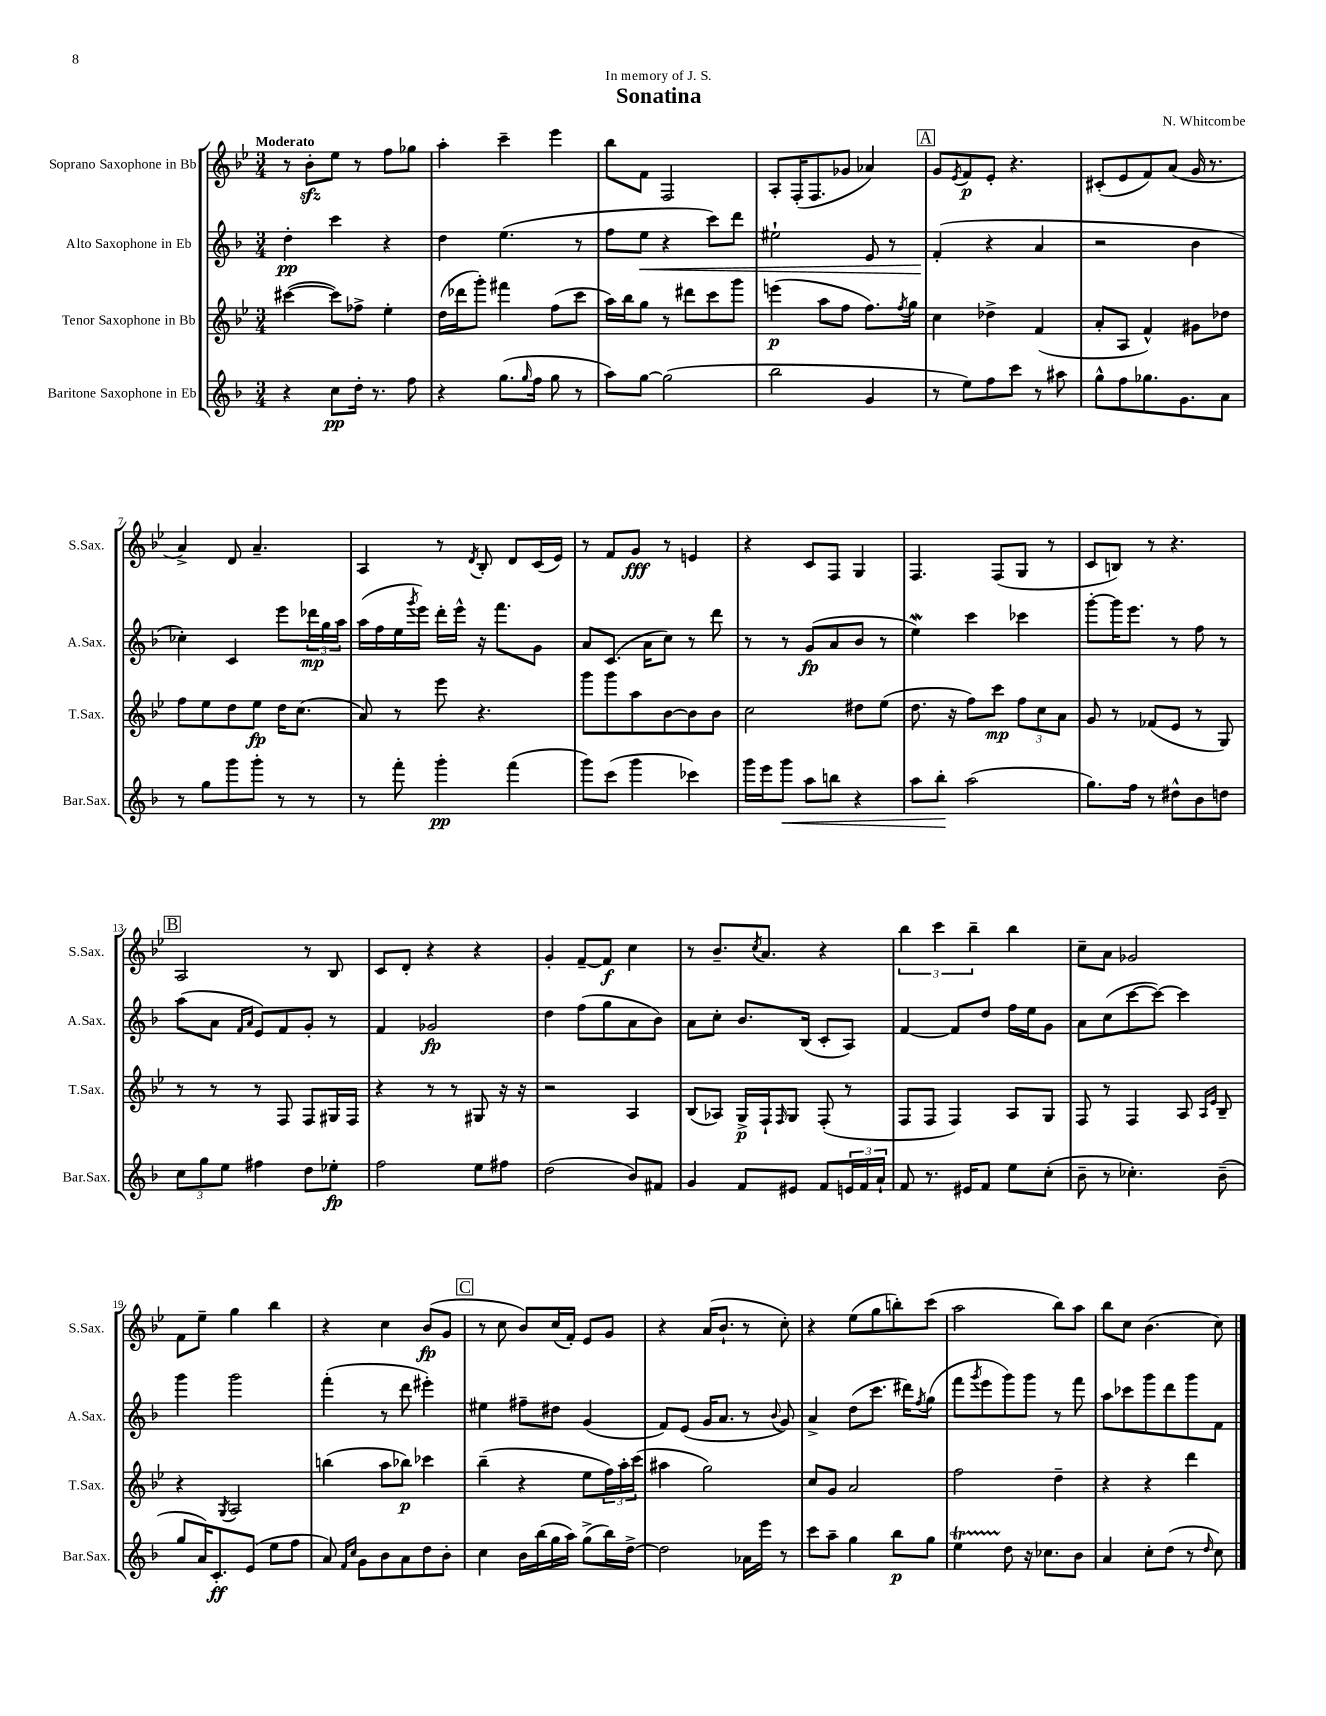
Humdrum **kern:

**kern	**dynam	**kern	**dynam	**kern	**dynam	**kern	**dynam
*part4	*part4	*part3	*part3	*part2	*part2	*part1	*part1
*staff4	*staff4	*staff3	*staff3	*staff2	*staff2	*staff1	*staff1
*I"Baritone Saxophone in Eb	*	*I"Tenor Saxophone in Bb	*	*I"Alto Saxophone in Eb	*	*I"Soprano Saxophone in Bb	*
*I'Bar.Sax.	*	*I'T.Sax.	*	*I'A.Sax.	*	*I'S.Sax.	*
*clefG2	*	*clefG2	*	*clefG2	*	*clefG2	*
*k[b-]	*	*k[b-e-]	*	*k[b-]	*	*k[b-e-]	*
*M3/4	*	*M3/4	*	*M3/4	*	*M3/4	*
=1	=1	=1	=1	=1	=1	=1	=1
!	!	!	!	!	!	!LO:TX:a:B:t=Moderato	!
4r	.	([4ccc#X\	.	4dd'\	pp	8r	.
.	.	.	.	.	.	8b-zz'\L	.
8cc\L	pp	8ccc#\L])	.	4ccc\	.	8ee-\J	.
16dd'\Jk	.	8ff-X^\J	.	.	.	8r	.
8.r	.	.	.	.	.	.	.
.	.	4ee-'\	.	4r	.	8ff\L	.
8ff\	.	.	.	.	.	8gg-X\J	.
=2	=2	=2	=2	=2	=2	=2	=2
4r	.	(16dd\LL	.	4dd\	.	4aa'\	.
.	.	16ddd-X\J	.	.	.	.	.
.	.	8ggg'\J)	.	.	.	.	.
(8.gg\L	.	4fff#X\	.	(4.ee\	.	4ccc~\	.
16qqgg/	.	.	.	.	.	.	.
16ff\Jk	.	.	.	.	.	.	.
8gg\	.	(8ff\L	.	.	.	4eee-\	.
8r	.	8ccc\J	.	8r	.	.	.
=3	=3	=3	=3	=3	=3	=3	=3
8aa\L)	.	16aa\LL)	.	8ff\L	.	8bb-\L	.
.	.	16bb-\J	.	.	.	.	.
!	!	!	!	!	!LO:HP:b	!	!
[8gg\J	.	8gg\J	.	8ee\J	<	8f\J	.
(2gg\]	.	8r	.	4r	.	2F/	.
.	.	8ddd#X\L	.	.	.	.	.
.	.	8ccc\	.	8ccc\L)	.	.	.
.	.	8ggg\J	.	8ddd\J	.	.	.
=4	=4	=4	=4	=4	=4	=4	=4
2bb-\	.	(4eeen\	p	2ee#X`\	.	8A'/L	.
.	.	.	.	.	.	(16F'/K	.
.	.	.	.	.	.	8.F/	.
.	.	8aa\L	.	.	.	.	.
.	.	8ff\J	.	.	.	8g-X/J	.
4g/	.	8.ff\L)	.	8e/	.	4a-X/)	.
.	.	.	.	8r	.	.	.
.	.	8qff/	.	.	.	.	.
.	.	16gg\Jk	.	.	.	.	.
!!LO:REH:place=s1:t=A
=5	=5	=5	=5	=5	=5	=5	=5
8r	.	4cc\	.	(4f'/	.	8g/L	.
.	.	.	.	.	.	8qe-/	.
8ee\L)	.	.	.	.	.	8f/	p
8ff\	.	4dd-X^\	.	4r	[	8e-'/J	.
8ccc\J	.	.	.	.	.	4.r	.
8r	.	(4f/	.	4a/	.	.	.
8aa#X\	.	.	.	.	.	.	.
=6	=6	=6	=6	=6	=6	=6	=6
8gg^^\L	.	8a'/L	.	2r	.	(8c#X'/L	.
8ff\	.	8A/J	.	.	.	8e-/	.
8.gg-X\	.	4f^^/)	.	.	.	8f/)	.
.	.	.	.	.	.	(8a/J	.
8.g\	.	.	.	.	.	.	.
.	.	8g#X\L	.	4b-\	.	16g/	.
.	.	.	.	.	.	8.r	.
8a\J	.	8dd-X\J	.	.	.	.	.
!!LO:LB:g=z
=7	=7	=7	=7	=7	=7	=7	=7
8r	.	8ff\L	.	4cc-X'\)	.	4a^/)	.
8gg\L	.	8ee-\	.	.	.	.	.
8ggg\	.	8dd\	.	4c/	.	8d/	.
8ggg'\J	.	8ee-\J	fp	.	.	4.a~/	.
8r	.	16dd\KL	.	8eee\L	.	.	.
.	.	(8.cc\J	.	.	.	.	.
8r	.	.	.	24ddd-X\L	mp	.	.
.	.	.	.	24gg\	.	.	.
.	.	.	.	24aa\JJ	.	.	.
=8	=8	=8	=8	=8	=8	=8	=8
8r	.	8a/)	.	(16aa\LL	.	4A/	.
.	.	.	.	16ff\	.	.	.
8fff'\	.	8r	.	16ee\	.	.	.
.	.	.	.	8qggg/	.	.	.
.	.	.	.	16eee\JJ)	.	.	.
4ggg'\	pp	8eee-\	.	16ddd'\LL	.	8r	.
.	.	.	.	16eee^^\JJ	.	.	.
.	.	.	.	.	.	8qd/	.
.	.	4.r	.	16r	.	8B-'/	.
.	.	.	.	8.fff\L	.	.	.
(4fff\	.	.	.	.	.	8d/L	.
.	.	.	.	8g\J	.	(16c/L	.
.	.	.	.	.	.	16e-/JJ)	.
=9	=9	=9	=9	=9	=9	=9	=9
8ggg\L)	.	8ggg\L	.	8a/L	.	8r	.
(8ccc\J	.	8ggg\	.	(8.c/J	.	8f/L	.
4ggg\	.	8aa\	.	.	.	8g/J	fff
.	.	.	.	16a\KL	.	.	.
.	.	[8b-\	.	8cc\J)	.	8r	.
4ccc-X\)	.	8b-\]	.	8r	.	4en/	.
.	.	8b-\J	.	8ddd\	.	.	.
=10	=10	=10	=10	=10	=10	=10	=10
16ggg\LL	.	2cc\	.	8r	.	4r	.
16eee\J	.	.	.	.	.	.	.
!	!LO:HP:b	!	!	!	!	!	!
8ggg\J	<	.	.	8r	.	.	.
8aa\L	.	.	.	(8g/L	fp	8c/L	.
8bbn\J	.	.	.	8a/	.	8F/J	.
4r	.	8dd#X\L	.	8b-/J	.	4G/	.
.	.	(8ee-\J	.	8r	.	.	.
=11	=11	=11	=11	=11	=11	=11	=11
8aa\L	.	8.dd\	.	4eeW\)	.	4.F/	.
8bb-'\J	.	.	.	.	.	.	.
.	.	16r	.	.	.	.	.
(2aa\	[	8ff\L)	.	4ccc\	.	.	.
.	.	8ccc\J	mp	.	.	(8F/L	.
.	.	12ff\L	.	4ccc-X\	.	8G/J	.
.	.	12cc\	.	.	.	.	.
.	.	.	.	.	.	8r	.
.	.	12a\J	.	.	.	.	.
=12	=12	=12	=12	=12	=12	=12	=12
8.gg\L)	.	8g/	.	[8ggg'\L	.	8c/L	.
.	.	8r	.	16ggg\K]	.	8Bn/J)	.
16ff\Jk	.	.	.	8.eee\J	.	.	.
8r	.	(8f-X/L	.	.	.	8r	.
8dd#X^^\L	.	8e-/J	.	8r	.	4.r	.
8b-\	.	8r	.	8ff\	.	.	.
8ddn\J	.	8G/)	.	8r	.	.	.
!!LO:LB:g=z
!!LO:REH:place=s1:t=B
=13	=13	=13	=13	=13	=13	=13	=13
12cc\L	.	8r	.	(8aa\L	.	2A/	.
12gg\	.	.	.	.	.	.	.
.	.	8r	.	8a\J	.	.	.
12ee\J	.	.	.	.	.	.	.
.	.	.	.	16qqf/LL	.	.	.
.	.	.	.	16qqa/JJ	.	.	.
4ff#X\	.	8r	.	8e/L)	.	.	.
.	.	8F/	.	8f/	.	.	.
8dd\L	.	8F/L	.	8g'/J	.	8r	.
8ee-X'\J	fp	16G#X/L	.	8r	.	8B-/	.
.	.	16F/JJ	.	.	.	.	.
=14	=14	=14	=14	=14	=14	=14	=14
2ff\	.	4r	.	4f/	.	8c/L	.
.	.	.	.	.	.	8d'/J	.
.	.	8r	.	2g-X/	fp	4r	.
.	.	8r	.	.	.	.	.
8ee\L	.	8G#X/	.	.	.	4r	.
8ff#X\J	.	16r	.	.	.	.	.
.	.	16r	.	.	.	.	.
=15	=15	=15	=15	=15	=15	=15	=15
(2dd\	.	2r	.	4dd\	.	4g'/	.
.	.	.	.	(8ff\L	.	[8f~/L	.
.	.	.	.	8gg\	.	8f/J]	f
8b-/L)	.	4A/	.	8a\	.	4cc\	.
8f#X/J	.	.	.	8b-\J)	.	.	.
=16	=16	=16	=16	=16	=16	=16	=16
4g/	.	(8B-/L	.	8a\L	.	8r	.
.	.	8A-X/J)	.	8cc'\J	.	8.b-~/L	.
8f/L	.	16G^/LL	p	8.b-/L	.	.	.
.	.	.	.	.	.	8qcc/	.
.	.	16F`/J	.	.	.	8.a/J	.
.	.	16qqF/	.	.	.	.	.
8e#X/J	.	8G/J	.	.	.	.	.
.	.	.	.	(16B-/Jk	.	.	.
8f/L	.	(8F'/	.	8c'/L	.	4r	.
24en/L	.	8r	.	8A/J)	.	.	.
24f/	.	.	.	.	.	.	.
24a`/JJ	.	.	.	.	.	.	.
=17	=17	=17	=17	=17	=17	=17	=17
8f/	.	8F/L	.	[4f/	.	6bb-\	.
8.r	.	8F/J	.	.	.	.	.
.	.	.	.	.	.	6ccc\	.
.	.	4F/)	.	8f/L]	.	.	.
16e#X/KL	.	.	.	.	.	.	.
.	.	.	.	.	.	6bb-~\	.
8f/J	.	.	.	8dd/J	.	.	.
8ee\L	.	8A/L	.	16ff\LL	.	4bb-\	.
.	.	.	.	16ee\J	.	.	.
(8cc'\J	.	8G/J	.	8g\J	.	.	.
=18	=18	=18	=18	=18	=18	=18	=18
8b-~\	.	8F/	.	8a\L	.	8cc~\L	.
8r	.	8r	.	(8cc\	.	8a\J	.
4.cc-X'\)	.	4F/	.	[8ccc\	.	2g-X/	.
.	.	.	.	8ccc\J_)	.	.	.
.	.	8A/	.	4ccc\]	.	.	.
.	.	16qqA/LL	.	.	.	.	.
.	.	16qqe-/JJ	.	.	.	.	.
(8b-~\	.	8B-~/	.	.	.	.	.
!!LO:LB:g=z
=19	=19	=19	=19	=19	=19	=19	=19
8gg/L	.	4r	.	4ggg\	.	8f\L	.
16a/K)	.	.	.	.	.	8ee-~\J	.
8.c'/	ff	.	.	.	.	.	.
.	.	8qG/	.	.	.	.	.
.	.	2A/	.	2ggg\	.	4gg\	.
(8e/J	.	.	.	.	.	.	.
8ee\L	.	.	.	.	.	4bb-\	.
8ff\J	.	.	.	.	.	.	.
=20	=20	=20	=20	=20	=20	=20	=20
8a/)	.	(4bbn\	.	(4fff'\	.	4r	.
16qqf/LL	.	.	.	.	.	.	.
16qqcc/JJ	.	.	.	.	.	.	.
8g\L	.	.	.	.	.	.	.
8b-\	.	8aa\L	.	8r	.	4cc\	.
8a\	.	8bb-X\J)	p	8ddd\	.	.	.
8dd\	.	4ccc-X\	.	4eee#X'\)	.	(8b-/L	fp
8b-'\J	.	.	.	.	.	8g/J	.
!!LO:REH:place=s1:t=C
=21	=21	=21	=21	=21	=21	=21	=21
4cc\	.	(4bb-~\	.	4ee#X\	.	8r	.
.	.	.	.	.	.	8cc\	.
16b-\LL	.	4r	.	8ff#X~\L	.	8b-/L)	.
(16bb-\	.	.	.	.	.	.	.
16gg\	.	.	.	8dd#X\J	.	(16cc/L	.
16aa\JJ)	.	.	.	.	.	16f'/JJ)	.
(8gg^\L	.	8ee-\L	.	(4g/	.	8e-/L	.
16bb-\L)	.	24ff\L)	.	.	.	8g/J	.
.	.	24aa'\	.	.	.	.	.
[16dd^\JJ	.	.	.	.	.	.	.
.	.	(24ccc\JJ	.	.	.	.	.
=22	=22	=22	=22	=22	=22	=22	=22
2dd\]	.	4aa#X\	.	8f/L)	.	4r	.
.	.	.	.	(8e/J	.	.	.
.	.	2gg\)	.	16g/KL	.	(16a/KL	.
.	.	.	.	8.a/J	.	8.b-`/J	.
16a-X\LL	.	.	.	8r	.	8r	.
16eee\JJ	.	.	.	.	.	.	.
.	.	.	.	8qqb-/	.	.	.
8r	.	.	.	8g/)	.	8cc'\)	.
=23	=23	=23	=23	=23	=23	=23	=23
8ccc\L	.	8cc/L	.	4a^/	.	4r	.
8aa~\J	.	8g/J	.	.	.	.	.
4gg\	.	2a/	.	(8dd\L	.	(8ee-\L	.
.	.	.	.	8.ccc\J	.	8gg\	.
8bb-\L	p	.	.	.	.	8bbn'\)	.
.	.	.	.	16ddd#X\KL)	.	.	.
.	.	.	.	8qff/	.	.	.
8gg\J	.	.	.	(8gg\J	.	(8ccc\J	.
=24	=24	=24	=24	=24	=24	=24	=24
4eet\	.	2ff\	.	8fff\L	.	2aa\	.
.	.	.	.	8qggg/	.	.	.
.	.	.	.	8eee\	.	.	.
8dd\	.	.	.	8ggg\)	.	.	.
16r	.	.	.	8ggg\J	.	.	.
8.cc-X\L	.	.	.	.	.	.	.
.	.	4dd~\	.	8r	.	8bb-\L)	.
8b-\J	.	.	.	8fff\	.	8aa\J	.
=25	=25	=25	=25	=25	=25	=25	=25
4a/	.	4r	.	8aa\L	.	8bb-\L	.
.	.	.	.	8ccc-X\	.	8cc\J	.
8cc'\L	.	4r	.	8ggg\	.	(4.b-\	.
(8dd\J	.	.	.	8ddd\	.	.	.
8r	.	4ddd\	.	8ggg\	.	.	.
16qqdd/	.	.	.	.	.	.	.
8cc\)	.	.	.	8f\J	.	8cc\)	.
==	==	==	==	==	==	==	==
*-	*-	*-	*-	*-	*-	*-	*-
